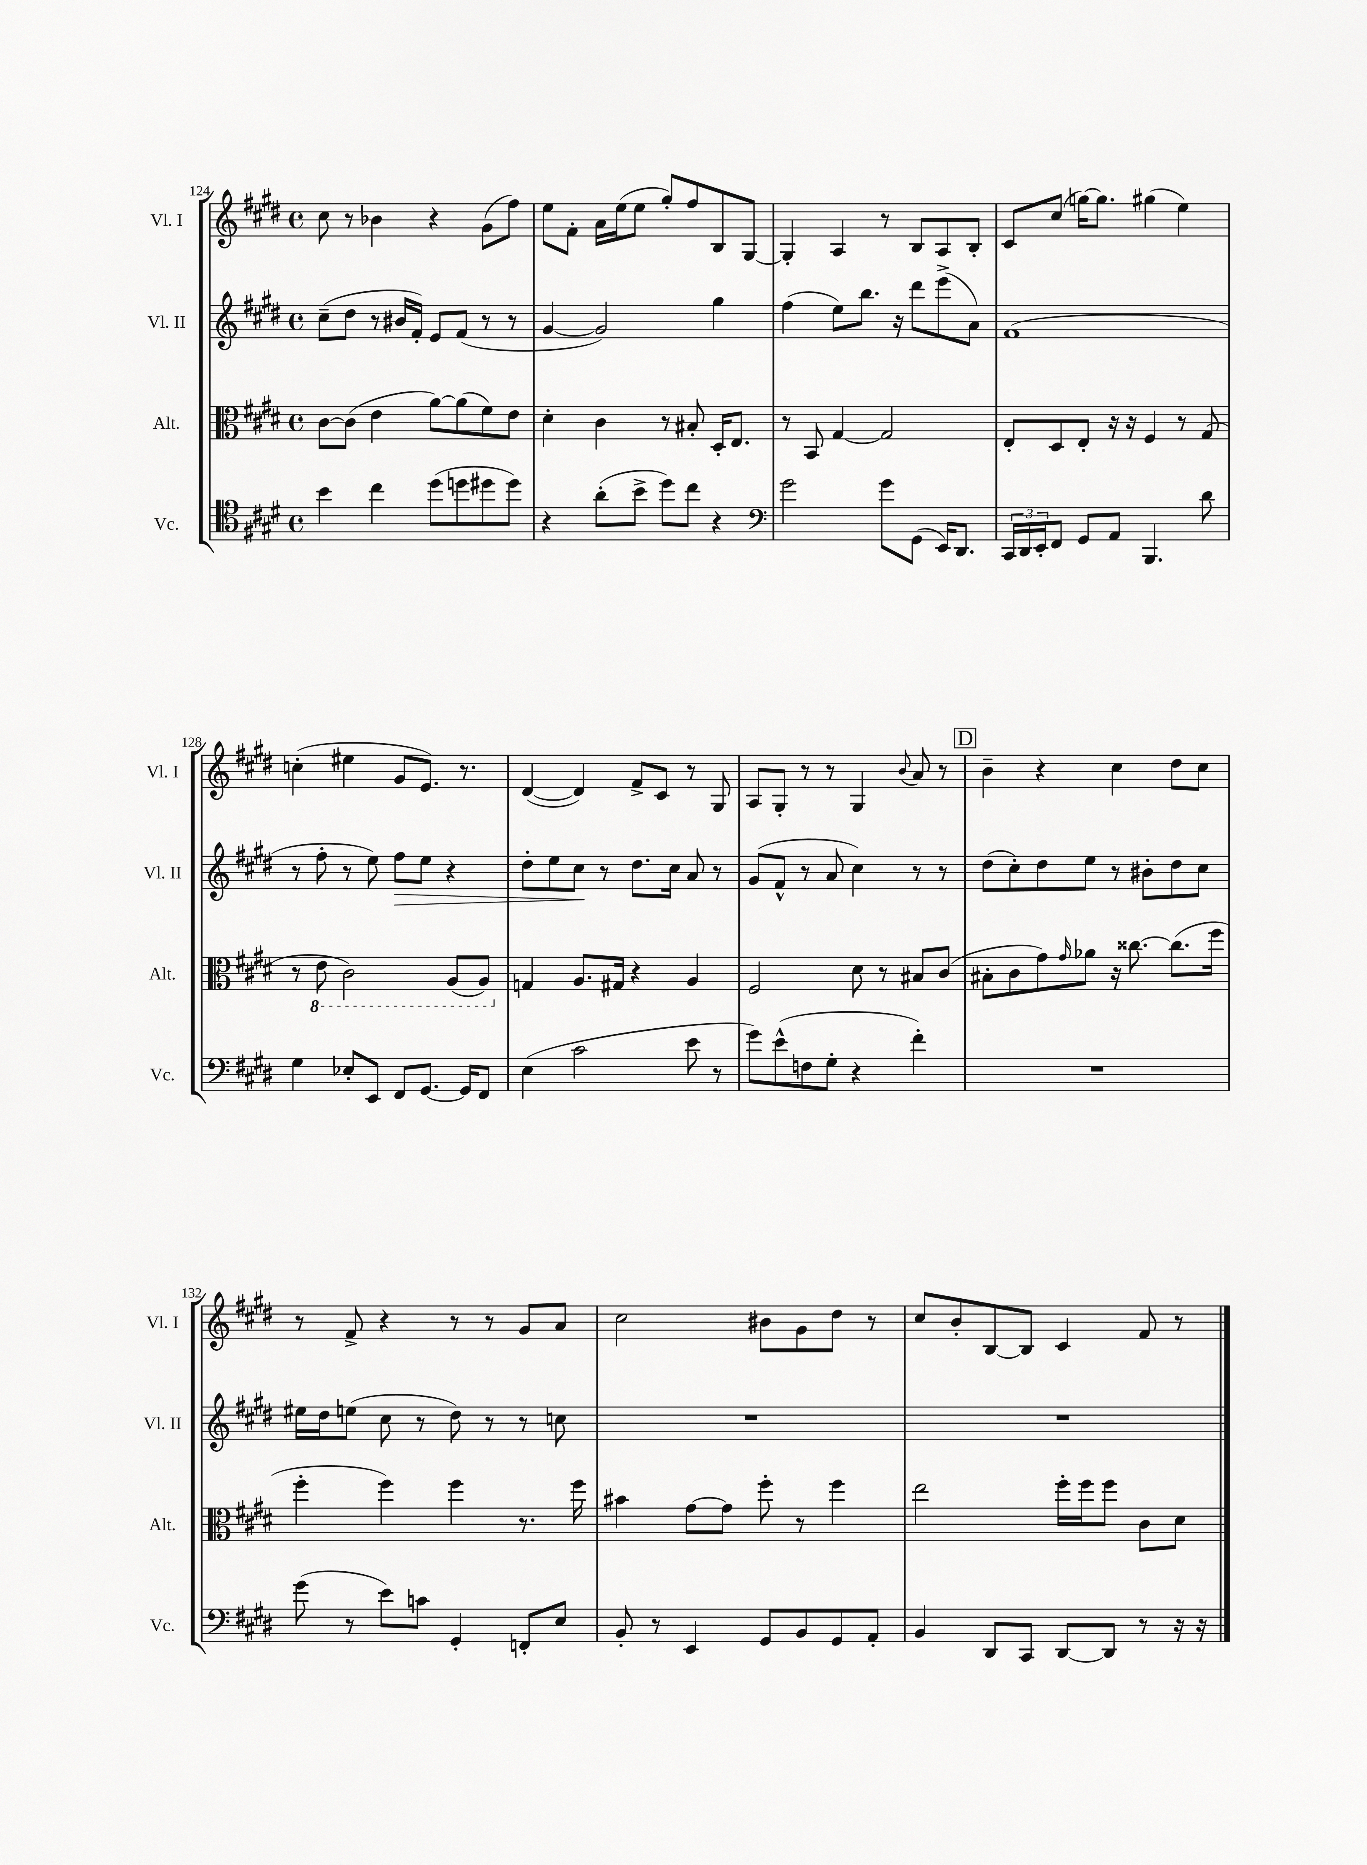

**kern	**kern	**kern	**kern
*staff4	*staff3	*staff2	*staff1
*clefC4	*clefC3	*clefG2	*clefG2
*k[f#c#g#d#]	*k[f#c#g#d#]	*k[f#c#g#d#]	*k[f#c#g#d#]
*M4/4	*M4/4	*M4/4	*M4/4
*met(c)	*met(c)	*met(c)	*met(c)
4b\	[8c#\L	(8cc#~\L	8cc#\
.	(8c#\]J	8dd#\J	8r
4cc#\	4e\	8r	4b-\
.	.	16b#/LL	.
.	.	16f#'/JJ)	.
(8dd#\L	[8a\L)	8e/L	4r
8dd\	(8a\]	(8f#/J	.
8dd#\	8f#\)	8r	(8g#\L
8dd#\J)	8e\J	8r	8ff#\J)
=	=	=	=
4r	4d#'\	[4g#/	8ee\L
.	.	.	8f#'\J
(8a'\L	4c#\	2g#/])	16a\LL
.	.	.	(16ee\J
8b^\J	.	.	8ee\J
8dd#\L)	8r	.	8gg#'/L)
8cc#\J	8B#'/	.	8ff#/
4r	16D#'/LK	4gg#\	8B/
.	8.E/J	.	.
.	.	.	[8G#/J
=	=	=	=
*clefF4	*	*	*
2g#\	8r	(4ff#\	4G#'/]
.	8BB/	.	.
.	[4G#/	8ee\L)	4A/
.	.	8.bb\J	.
8g#\L	2G#/]	.	8r
.	.	16r	.
(8GG#\J	.	8ddd#\L	8B/L
16EE/LK)	.	(8eee^\	8A/
8.DD#/J	.	.	.
.	.	8a\J)	8B'/J
=	=	=	=
24CC#/LL	8E'/L	(1f#	8c#/L
24DD#/	.	.	.
24EE'/J	.	.	.
8FF#/J	8D#/	.	(8cc#/J
8GG#/L	8E'/J	.	[16gg\LK)
.	.	.	8.gg\]J
8AA/J	16r	.	.
.	16r	.	.
4.BBB/	4F#/	.	(4gg#\
.	8r	.	4ee\)
8d#\	(8G#/	.	.
=	=	=	=
4G#\	8r	8r	(4cc'\
.	8E\	8ff#'\	.
8E-'/L	2C#\)	8r	4ee#\
8EE/J	.	8ee\)	.
8FF#/L	.	8ff#\L	8g#/L
[8.GG#/J	.	8ee\J	8.e/J)
.	(8AA/L	4r	.
16GG#/]LK	.	.	8.r
8FF#/J	8AA/J)	.	.
=	=	=	=
(4E\	4G/	8dd#'\L	([4d#/
.	.	8ee\	.
2c#\	8.A/L	8cc#\J	4d#/])
.	.	8r	.
.	16G#/Jk	.	.
.	4r	8.dd#\L	8f#^/L
.	.	.	8c#/J
.	.	16cc#\Jk	.
8e\	4A/	8a/	8r
8r	.	8r	8G#/
=	=	=	=
8g#\L)	2F#/	(8g#/L	8A/L
(8e^^\	.	8f#^^/J	8G#'/J
8F\	.	8r	8r
8G#'\J	.	8a/	8r
4r	8d#\	4cc#\)	4G#/
.	8r	.	.
.	.	.	8qqb/
4f#'\)	8B#/L	8r	8a/
.	(8c#/J	8r	8r
=	=	=	=
1r	8B#'\L	(8dd#\L	4b~\
.	8c#\	8cc#'\)	.
.	8g#\)	8dd#\	4r
.	16qqg#/	.	.
.	8a-\J	8ee\J	.
.	16r	8r	4cc#\
.	[8.cc##\	.	.
.	.	8b#'\L	.
.	(8.cc##\]L	8dd#\	8dd#\L
.	.	8cc#\J	8cc#\J
.	16ff#\Jk	.	.
=	=	=	=
(8g#\	4ff#'\	16ee#\LL	8r
.	.	16dd#\J	.
8r	.	(8ee\J	8f#^/
8e\L)	4ff#\)	8cc#\	4r
8c\J	.	8r	.
4GG#'/	4ff#\	8dd#\)	8r
.	.	8r	8r
8FF'/L	8.r	8r	8g#/L
8E/J	.	8cc\	8a/J
.	16ff#\	.	.
=	=	=	=
8BB'/	4b#\	1r	2cc#\
8r	.	.	.
4EE/	[8g#\L	.	.
.	8g#\]J	.	.
8GG#/L	8ff#'\	.	8b#\L
8BB/	8r	.	8g#\
8GG#/	4ff#\	.	8dd#\J
8AA'/J	.	.	8r
=	=	=	=
4BB/	2ee\	1r	8cc#/L
.	.	.	8b'/
8DD#/L	.	.	[8B/
8CC#/J	.	.	8B/]J
[8DD#/L	16ff#'\LL	.	4c#/
.	16ff#\J	.	.
8DD#/]J	8ff#\J	.	.
8r	8c#\L	.	8f#/
16r	8d#\J	.	8r
16r	.	.	.
==	==	==	==
*-	*-	*-	*-
